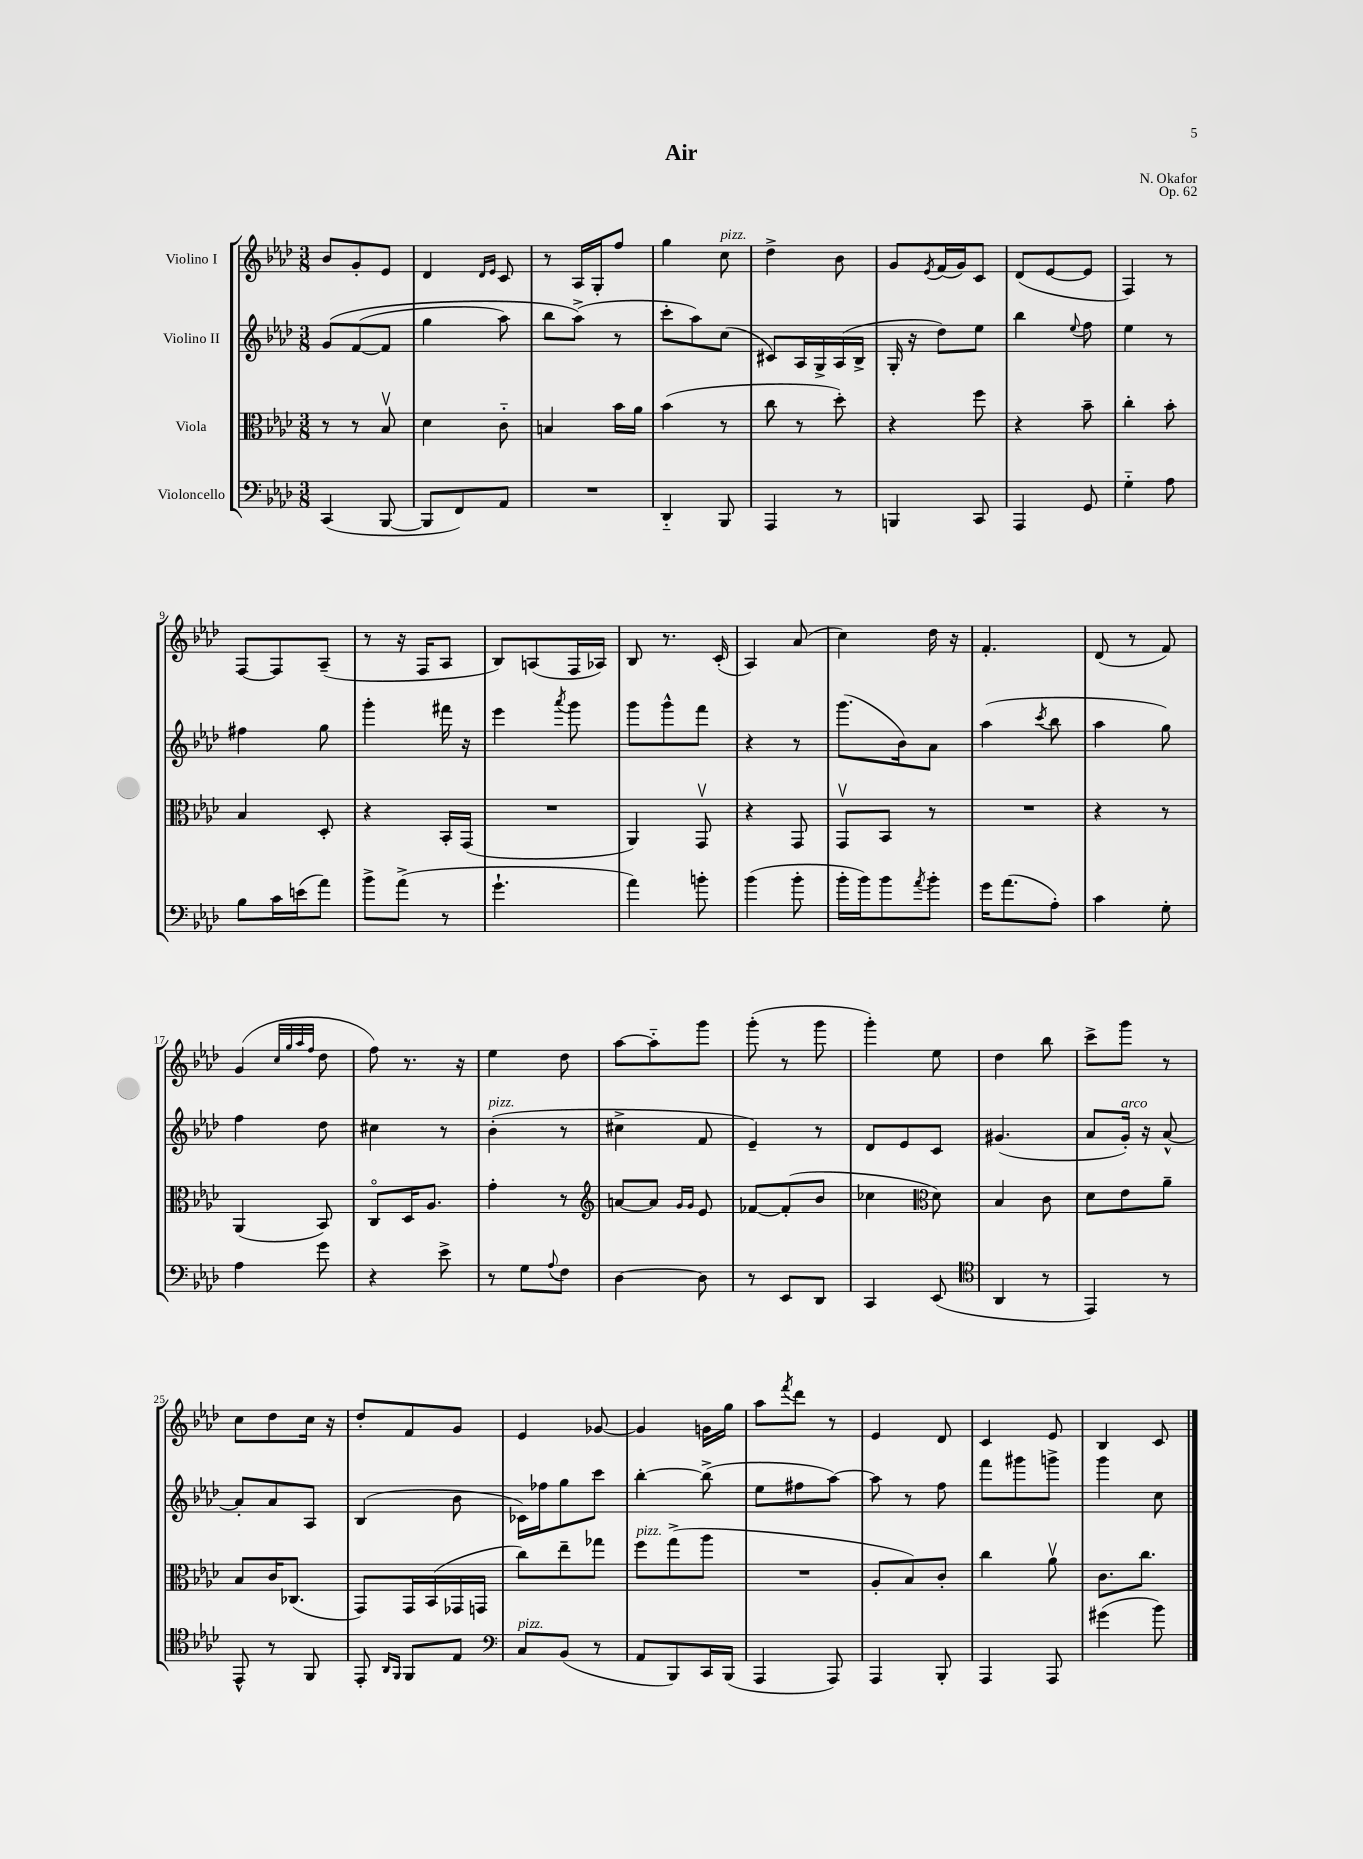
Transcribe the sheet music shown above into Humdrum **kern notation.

**kern	**kern	**kern	**kern
*staff4	*staff3	*staff2	*staff1
*clefF4	*clefC3	*clefG2	*clefG2
*k[b-e-a-d-]	*k[b-e-a-d-]	*k[b-e-a-d-]	*k[b-e-a-d-]
*M3/8	*M3/8	*M3/8	*M3/8
(4CC/	8r	&(8g/L	8b-/L
.	8r	([8f/	8g'/
[8BBB-/	8B-v/	8f/]J	8e-/J
=	=	=	=
8BBB-/]L	4d-\	4gg\	4d-/
8FF/)	.	.	.
.	.	.	16qqd-/LL
.	.	.	16qqe-/JJ
8AA-/J	8c'~\	8aa-\)	8c/
=	=	=	=
4.r	4B/	8bb-\L	8r
.	.	(8aa-^\J&)	16A-/LL
.	.	.	16G'/J
.	16b-\LL	8r	8ff/J
.	16a-\JJ	.	.
=	=	=	=
4DD-'~/	(4b-\	8ccc'\L	4gg\
.	.	8aa-\)	.
8BBB-/	8r	(8cc\J	8cc\
=	=	=	=
4AAA-/	8cc\	8c#/L)	4dd-^\
.	8r	16A-/L	.
.	.	16G^/	.
8r	8dd-'\)	(16A-/	8b-\
.	.	16B-^/JJ	.
=	=	=	=
4BBB/	4r	16G'/	8g/L
.	.	16r	.
.	.	.	8qe-/
.	.	8dd-\L)	(16f/L
.	.	.	16g/J)
8CC/	8ff\	8ee-\J	8c/J
=	=	=	=
4AAA-/	4r	4bb-\	(8d-/L
.	.	.	[8e-/
.	.	8qqee-/	.
8GG/	8b-~\	8ff\	8e-/]J
=	=	=	=
4G'~\	4cc'\	4ee-\	4F/)
8A-\	8b-'\	8r	8r
=	=	=	=
8B-\L	4B-/	4ff#\	[8F/L
16c\L	.	.	8F/]
(16e\J	.	.	.
8a-\J)	8D-'/	8gg\	(8A-~/J
=	=	=	=
8b-^\L	4r	4ggg'\	8r
(8a-^\J	.	.	16r
.	.	.	16F/LK
8r	16BB-'/LL	16fff#\	8A-/J
.	(16GG/JJ	16r	.
=	=	=	=
4.g`\	4.r	4eee-\	8B-/L)
.	.	.	(8A/
.	.	8qaaa-/	.
.	.	8ggg\	16F/L
.	.	.	16A-/JJ)
=	=	=	=
4a-\)	4AA-/)	8ggg\L	8B-/
.	.	8ggg^^\	8.r
8b'\	8GGv/	8fff\J	.
.	.	.	(16c'/
=	=	=	=
(4b-\	4r	4r	4A-/)
8b-'\	8GG/	8r	(8a-/
=	=	=	=
16b-'\LL	8GGv/L	(8.ggg\L	4cc\)
16b-\J)	.	.	.
8b-\	8BB-/J	.	.
.	.	16b-\k)	.
8qa-/	.	.	.
8b-'\J	8r	8a-\J	16dd-\
.	.	.	16r
=	=	=	=
16g\LK	4.r	(4aa-\	4.f'/
(8.a-\	.	.	.
.	.	8qccc/	.
8A-'\J)	.	8bb-\	.
=	=	=	=
4c\	4r	4aa-\	(8d-/
.	.	.	8r
8G'\	8r	8gg\)	8f/)
=	=	=	=
4A-\	(4AA-/	4ff\	(4g/
.	.	.	32qqcc/LLL
.	.	.	32qqgg/
.	.	.	32qqaa-/
.	.	.	32qqff/JJJ
8g\	8BB-/)	8dd-\	8dd-\
=	=	=	=
4r	8Co/L	4cc#\	8ff\)
.	16D-/K	.	8.r
.	8.A-/J	.	.
8e-^\	.	8r	.
.	.	.	16r
=	=	=	=
8r	4g'\	(4b-'\	4ee-\
8G\L	.	.	.
8qqA-/	.	.	.
8F\J	8r	8r	8dd-\
=	=	=	=
*	*clefG2	*	*
[4D-\	[8a/L	4cc#^\	[8aa-\L
.	8a/]J	.	8aa-'~\]
.	16qqg/LL	.	.
.	16qqg/JJ	.	.
8D-\]	8e-/	8f/	8ggg\J
=	=	=	=
8r	[8f-/L	4e-~/)	(8ggg'\
8EE-/L	(8f-'/]	.	8r
8DD-/J	8b-/J	8r	8ggg\
=	=	=	=
4CC/	4cc-\	8d-/L	4ggg'\)
.	.	8e-/	.
*	*clefC3	*	*
(8EE-/	8d-\)	8c/J	8ee-\
=	=	=	=
*clefC4	*	*	*
4AA-/	4B-/	(4.g#/	4dd-\
8r	8c\	.	8bb-\
=	=	=	=
4EE-/)	8d-\L	8a-/L	8ccc^\L
.	8e-\	16g'/Jk)	8ggg\J
.	.	16r	.
8r	8a-~\J	[8a-^^/	8r
=	=	=	=
8EE-^^/	8B-/L	8a-'/]L	8cc\L
8r	16c/K	8a-/	8dd-\
.	(8.C-/J	.	.
8FF/	.	8A-/J	16cc\Jk
.	.	.	16r
=	=	=	=
8EE-'/	8GG/L)	(4B-/	8dd-'/L
16qqAA-/LL	.	.	.
16qqFF/JJ	.	.	.
8FF/L	16GG/L	.	8f/
.	(16BB-/	.	.
8E-/J	16GG-/	8b-\	8g/J
.	16GG/JJ	.	.
=	=	=	=
*clefF4	*	*	*
8C/L	8cc\L)	16c-\LL)	4e-/
.	.	16ff-\J	.
(8BB-/J	8ee-~\	8gg\	.
8r	8gg-\J	8ccc\J	[8g-/
=	=	=	=
8AA-/L	8ff\L	[4bb-'\	4g-/]
8BBB-/)	(8gg^\	.	.
16CC/L	8aa-\J	(8bb-^\]	16g\LL
(16BBB-/JJ	.	.	16gg\JJ
=	=	=	=
4AAA-/	4.r	8ee-\L	8aa-\L
.	.	.	8qfff/
.	.	8ff#\	8ddd-\J
8AAA-/)	.	[8aa-\J)	8r
=	=	=	=
4AAA-/	8A-'/L	8aa-\]	4e-/
.	8B-/)	8r	.
8BBB-'/	8c'/J	8ff\	8d-/
=	=	=	=
4AAA-/	4cc\	8fff\L	4c/
.	.	8ggg#\	.
8AAA-/	8a-v\	8ggg^\J	8e-/
=	=	=	=
(4g#\	8.c\L	4ggg\	4B-/
.	8.cc\J	.	.
8b-\)	.	8cc\	8c/
==	==	==	==
*-	*-	*-	*-
